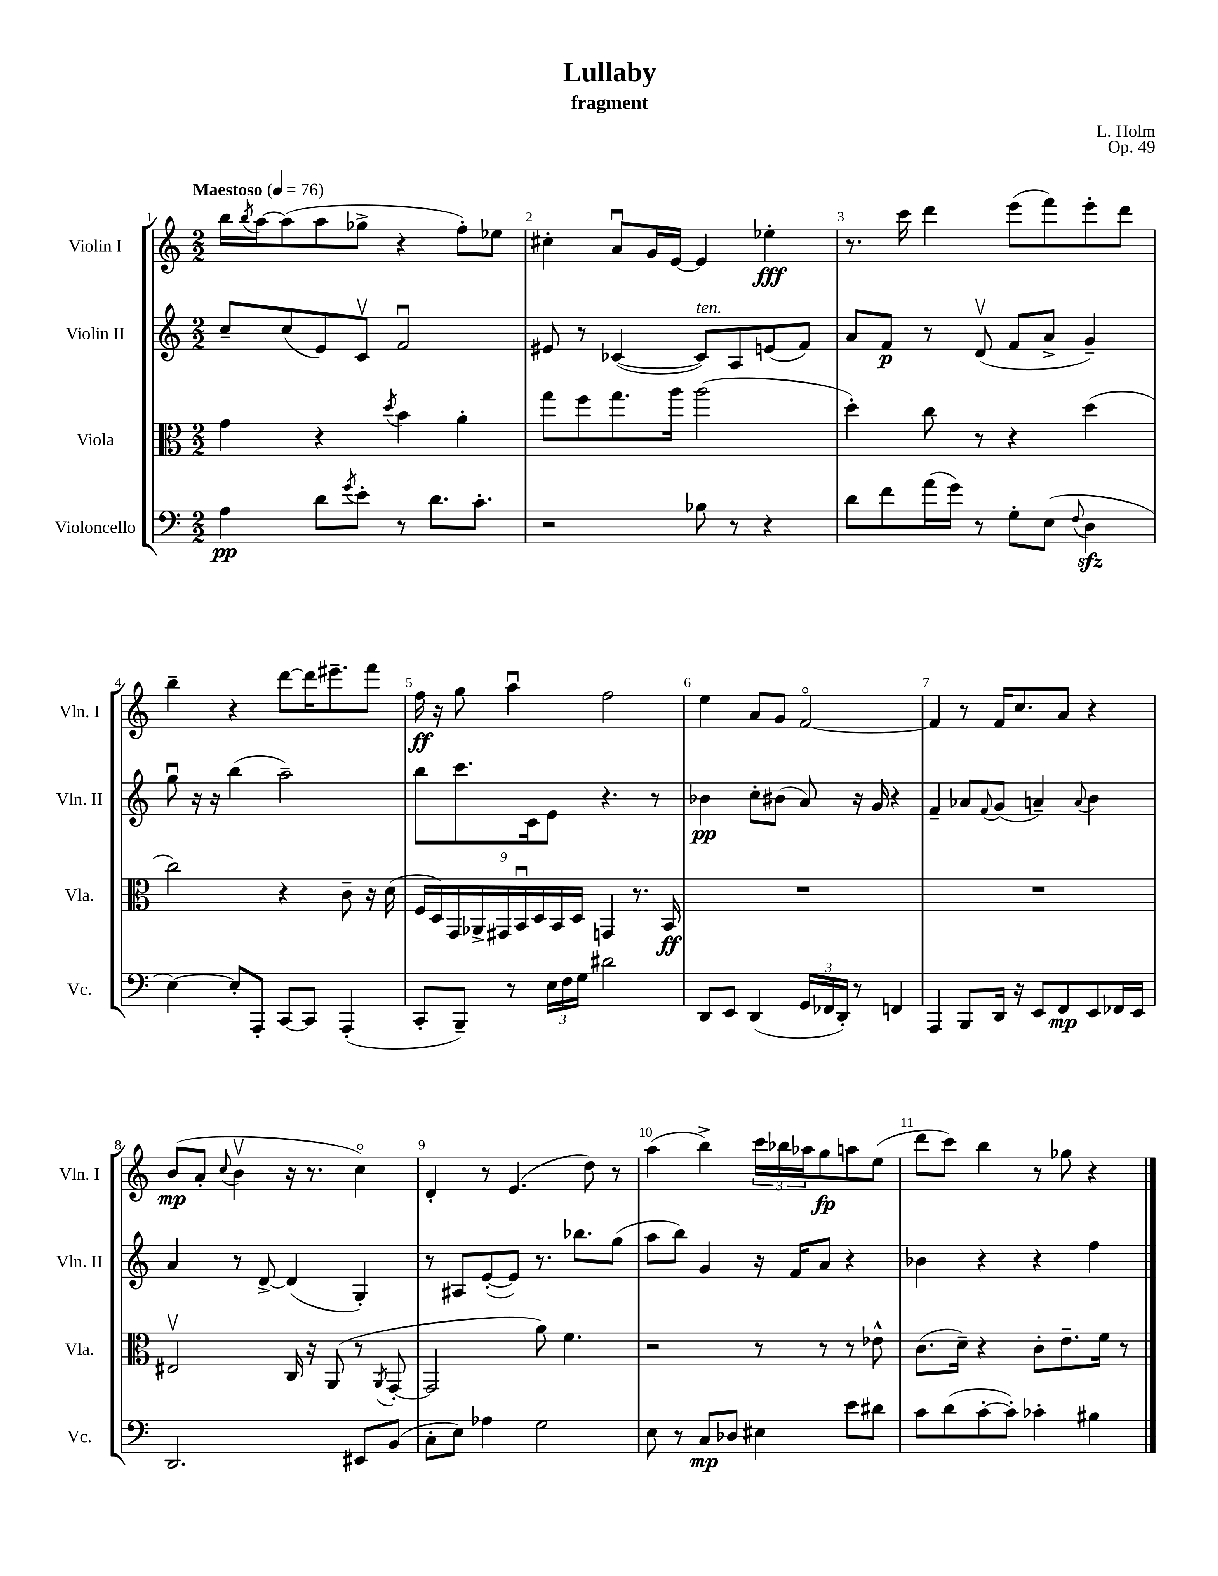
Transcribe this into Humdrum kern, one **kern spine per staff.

**kern	**dynam	**kern	**dynam	**kern	**dynam	**kern	**dynam
*part4	*part4	*part3	*part3	*part2	*part2	*part1	*part1
*staff4	*staff4	*staff3	*staff3	*staff2	*staff2	*staff1	*staff1
*I"Violoncello	*	*I"Viola	*	*I"Violin II	*	*I"Violin I	*
*I'Vc.	*	*I'Vla.	*	*I'Vln. II	*	*I'Vln. I	*
*clefF4	*	*clefC3	*	*clefG2	*	*clefG2	*
*k[]	*	*k[]	*	*k[]	*	*k[]	*
*M2/2	*	*M2/2	*	*M2/2	*	*M2/2	*
*MM76	*	*MM76	*	*MM76	*	*MM76	*
=1	=1	=1	=1	=1	=1	=1	=1
!	!	!	!	!	!	!LO:TX:a:B:t=Maestoso	!
4A\	pp	4g\	.	8cc~/L	.	16bb\LL	.
.	.	.	.	.	.	8qbb/	.
.	.	.	.	.	.	[16aa\J	.
.	.	.	.	(8cc/	.	(8aa\]	.
8d\L	.	4r	.	8e/)	.	8aa\	.
8qg/	.	.	.	.	.	.	.
8e'\J	.	.	.	8cv/J	.	8gg-X^\J	.
.	.	8qdd/	.	.	.	.	.
8r	.	4b\	.	2fu/	.	4r	.
8.d\L	.	.	.	.	.	.	.
.	.	4a'\	.	.	.	8ff'\L)	.
8.c'\J	.	.	.	.	.	.	.
.	.	.	.	.	.	8ee-X\J	.
=2	=2	=2	=2	=2	=2	=2	=2
2r	.	8gg\L	.	8e#X/	.	4cc#X'\	.
.	.	8ff\	.	8r	.	.	.
.	.	8.gg\	.	([4c-X/	.	8au/L	.
.	.	.	.	.	.	16g/L	.
.	.	16aa\Jk	.	.	.	[16e/JJ	.
!	!	!	!	!LO:TX:a:i:t=ten.	!	!	!
8B-X\	.	(2aa\	.	8c-/L])	.	4e/]	.
8r	.	.	.	8A/	.	.	.
4r	.	.	.	(8en/	.	4ee-X'\	fff
.	.	.	.	8f/J)	.	.	.
=3	=3	=3	=3	=3	=3	=3	=3
8d\L	.	4dd'\)	.	8a/L	.	8.r	.
8f\	.	.	.	8f/J	p	.	.
.	.	.	.	.	.	16ccc\	.
(16a\L	.	8cc\	.	8r	.	4ddd\	.
16g\JJ)	.	.	.	.	.	.	.
8r	.	8r	.	(8dv/	.	.	.
8G'\L	.	4r	.	8f/L	.	(8eee\L	.
(8E\J	.	.	.	8a^/J	.	8fff\)	.
8qqF/	.	.	.	.	.	.	.
4Dzz\	.	(4dd\	.	4g~/)	.	8eee'\	.
.	.	.	.	.	.	8ddd\J	.
!!LO:LB:g=z
=4	=4	=4	=4	=4	=4	=4	=4
[4E\)	.	2cc\)	.	8ggu\	.	4bb~\	.
.	.	.	.	16r	.	.	.
.	.	.	.	16r	.	.	.
8E'/L]	.	.	.	(4bb\	.	4r	.
8AAA'/J	.	.	.	.	.	.	.
[8CC/L	.	4r	.	2aa~\)	.	[8ddd\L	.
8CC/J]	.	.	.	.	.	16ddd\K]	.
.	.	.	.	.	.	8.eee#X~\	.
(4AAA'/	.	8c~\	.	.	.	.	.
.	.	16r	.	.	.	8fff\J	.
.	.	(16d\	.	.	.	.	.
=5	=5	=5	=5	=5	=5	=5	=5
8CC'/L	.	18F/LL	.	8bb\L	.	16ff\	ff
.	.	18D/)	.	.	.	.	.
.	.	.	.	.	.	16r	.
.	.	18GG/	.	.	.	.	.
8BBB~/J)	.	.	.	8.ccc\	.	8gg\	.
.	.	18AA-X^/	.	.	.	.	.
.	.	18GG#X/	.	.	.	.	.
8r	.	.	.	.	.	4aau\	.
.	.	18BBu/	.	.	.	.	.
.	.	.	.	16c\k	.	.	.
.	.	18D/	.	.	.	.	.
24E\LL	.	.	.	8e\J	.	.	.
.	.	18BB/	.	.	.	.	.
24F\	.	.	.	.	.	.	.
.	.	18D/JJ	.	.	.	.	.
24G\JJ	.	.	.	.	.	.	.
2d#X\	.	4GGn/	.	4.r	.	2ff\	.
.	.	8.r	.	.	.	.	.
.	.	.	.	8r	.	.	.
.	.	16BB/	ff	.	.	.	.
=6	=6	=6	=6	=6	=6	=6	=6
8DD/L	.	1r	.	4b-X\	pp	4ee\	.
8EE/J	.	.	.	.	.	.	.
(4DD/	.	.	.	8cc'\L	.	8a/L	.
.	.	.	.	(8b#X\J	.	8g/J	.
24GG/LL	.	.	.	8a/)	.	[2f/	.
24FF-X/	.	.	.	.	.	.	.
24DD'/JJ)	.	.	.	.	.	.	.
8r	.	.	.	16r	.	.	.
.	.	.	.	16g/	.	.	.
4FFn/	.	.	.	4r	.	.	.
=7	=7	=7	=7	=7	=7	=7	=7
4AAA/	.	1r	.	4f~/	.	4f/]	.
8BBB/L	.	.	.	8a-X/L	.	8r	.
.	.	.	.	8qqf/	.	.	.
16DD/Jk	.	.	.	(8g/J	.	16f/KL	.
16r	.	.	.	.	.	8.cc/	.
8EE/L	.	.	.	4an~/)	.	.	.
8FF/	mp	.	.	.	.	8a/J	.
.	.	.	.	8qqa/	.	.	.
8EE/	.	.	.	4b\	.	4r	.
16FF-X/L	.	.	.	.	.	.	.
16EE/JJ	.	.	.	.	.	.	.
!!LO:LB:g=z
=8	=8	=8	=8	=8	=8	=8	=8
2.DD/	.	2E#Xv/	.	4a/	.	(8b/L	mp
.	.	.	.	.	.	8a'/J	.
.	.	.	.	.	.	8qqcc/	.
.	.	.	.	8r	.	4bv\	.
.	.	.	.	[8d^/	.	.	.
.	.	16C/	.	(4d/]	.	16r	.
.	.	16r	.	.	.	8.r	.
.	.	(8AA/	.	.	.	.	.
8EE#X/L	.	8r	.	4G'/)	.	4cc\)	.
.	.	8qAA/	.	.	.	.	.
(8BB/J	.	[8GG'/	.	.	.	.	.
=9	=9	=9	=9	=9	=9	=9	=9
8C'\L	.	2GG/]	.	8r	.	4d'/	.
8E\J)	.	.	.	8A#X/L	.	.	.
4A-X\	.	.	.	([8e'/	.	8r	.
.	.	.	.	8e/J])	.	(4.e/	.
2G\	.	8a\)	.	8.r	.	.	.
.	.	4.f\	.	.	.	.	.
.	.	.	.	8.bb-X\L	.	.	.
.	.	.	.	.	.	8dd\)	.
.	.	.	.	(8gg\J	.	8r	.
=10	=10	=10	=10	=10	=10	=10	=10
8E\	.	2r	.	8aa\L	.	(4aa\	.
8r	.	.	.	8bb\J)	.	.	.
8C/L	mp	.	.	4g/	.	4bb^\)	.
8D-X/J	.	.	.	.	.	.	.
4E#X\	.	8r	.	16r	.	24ccc\LL	.
.	.	.	.	.	.	24bb-X\	.
.	.	.	.	16f/KL	.	.	.
.	.	.	.	.	.	24aa-X\J	.
.	.	8r	.	8a/J	.	8gg\	fp
8e\L	.	8r	.	4r	.	8aan\	.
8d#X\J	.	8e-X^^\	.	.	.	(8ee\J	.
=11	=11	=11	=11	=11	=11	=11	=11
8c\L	.	(8.c\L	.	4b-X\	.	8ddd\L	.
(8d\	.	.	.	.	.	8ccc\J)	.
.	.	16d~\Jk)	.	.	.	.	.
[8c'\	.	4r	.	4r	.	4bb\	.
8c'\J])	.	.	.	.	.	.	.
4c-X'\	.	8c'\L	.	4r	.	8r	.
.	.	8.e~\	.	.	.	8gg-X\	.
4B#X\	.	.	.	4ff\	.	4r	.
.	.	16f\Jk	.	.	.	.	.
.	.	8r	.	.	.	.	.
==	==	==	==	==	==	==	==
*-	*-	*-	*-	*-	*-	*-	*-
